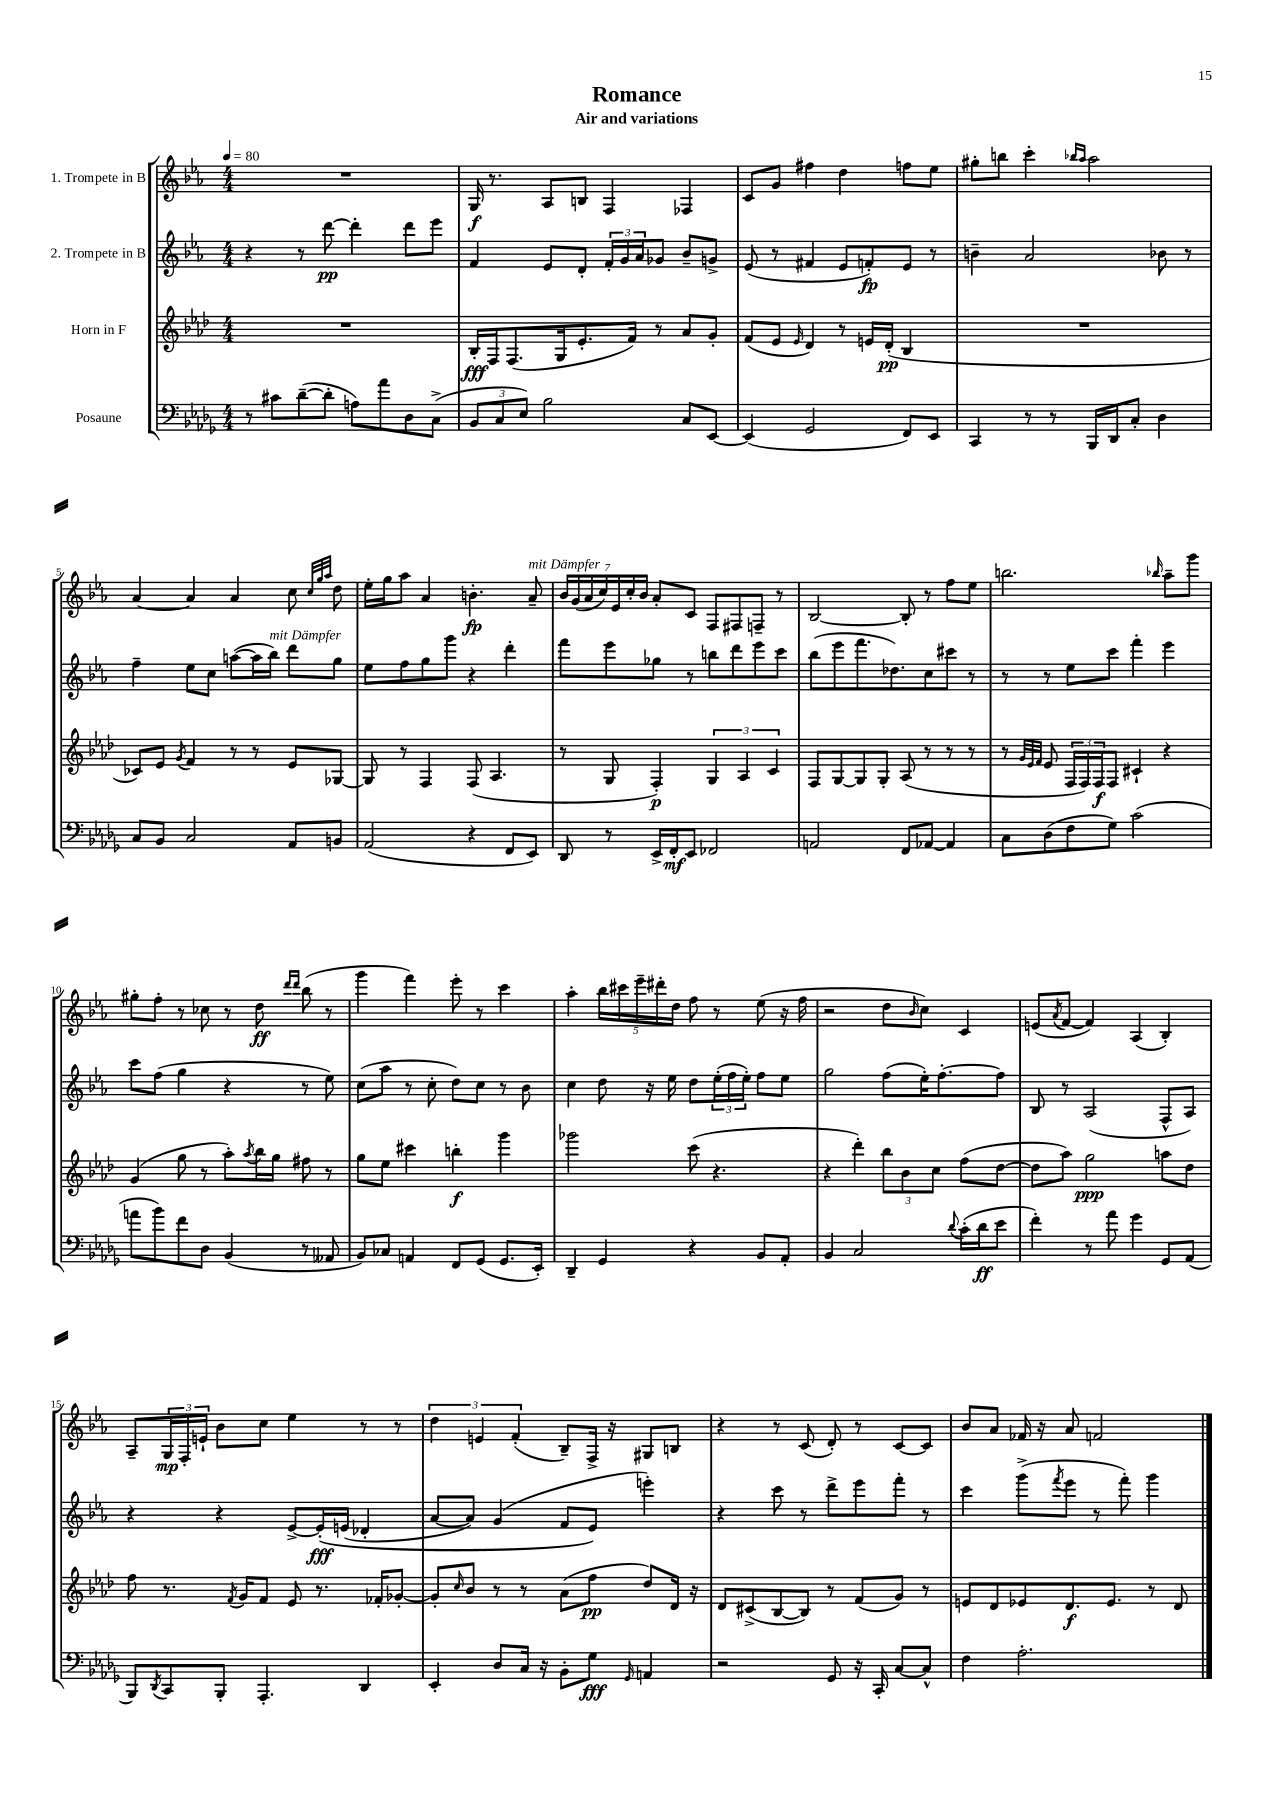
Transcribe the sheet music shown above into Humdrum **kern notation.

**kern	**kern	**kern	**kern
*staff4	*staff3	*staff2	*staff1
*clefF4	*clefG2	*clefG2	*clefG2
*k[b-e-a-d-g-]	*k[b-e-a-d-]	*k[b-e-a-]	*k[b-e-a-]
*M4/4	*M4/4	*M4/4	*M4/4
*MM80	*MM80	*MM80	*MM80
8r	1r	4r	1r
8c#	.	.	.
([8d-~	.	8r	.
8d-']	.	[8ddd	.
8A)	.	4ddd']	.
8a-	.	.	.
8D-	.	8ddd	.
(8C^	.	8eee-	.
=	=	=	=
12BB-	16B-'	4f	16G
.	16F	.	8.r
12C	.	.	.
.	(8.F	.	.
12E-)	.	.	.
2B-	.	8e-	8A-
.	16G	.	.
.	8.e-'	8d'	8B
.	.	24f'	4F
.	.	24g	.
.	16f)	.	.
.	.	24a-	.
.	8r	8g-	.
8C	8a-	8b-~	4F-
[8EE-	8g'	8g^	.
=	=	=	=
(4EE-]	(8f	(8e-	8c
.	8e-	8r	8g
.	16qqe-	.	.
2GG-	4d-)	4f#	4ff#
.	8r	8e-	4dd
.	16e	8f')	.
.	(16d-'	.	.
8FF)	4B-	8e-	8ff
8EE-	.	8r	8ee-
=	=	=	=
4CC	1r	4b~	8gg#'
.	.	.	8bb
8r	.	2a-	4ccc'
8r	.	.	.
.	.	.	16qqbb-
.	.	.	16qqaa-
16BBB-	.	.	2aa-
16DD-	.	.	.
8C'	.	.	.
4D-	.	8b-	.
.	.	8r	.
=	=	=	=
8C	8c-)	4ff~	[4a-
8BB-	8e-	.	.
.	8qg	.	.
2C	4f	8ee-	4a-]
.	.	8cc	.
.	8r	([8aa	4a-
.	8r	16aa]	.
.	.	16bb-)	.
8AA-	8e-	8ddd	8cc
.	.	.	32qqcc
.	.	.	32qqgg
.	.	.	32qqaa-
8BB	[8G-	8gg	8dd
=	=	=	=
(2AA-	8G-]	8ee-	16ee-'
.	.	.	16gg
.	8r	8ff	8aa-
.	4F	8gg	4a-
.	.	8ggg	.
4r	(8F	4r	4.b'
.	4.A-	.	.
8FF	.	4ddd'	.
8EE-)	.	.	8a-~
=	=	=	=
8DD-	8r	8fff	28b-
.	.	.	(28g
.	.	.	28a-
.	.	.	28cc)
8r	8G	8eee-	.
.	.	.	28e-
.	.	.	28cc'
.	.	.	28b-
16EE-^	4F')	8gg-	8a-'
16FF'	.	.	.
8EE-	.	8r	8c
2FF-	6G	8bb	8F
.	.	8ddd	8F#
.	6A-	.	.
.	.	8eee-	8F~
.	6c	.	.
.	.	8ccc	8r
=	=	=	=
2AA	8F	(8bb-	[2B-
.	[8G	8eee-	.
.	8G]	8.fff	.
.	8G'	.	.
.	.	8.dd-)	.
8FF	(8A-	.	8B-']
[8AA-	8r	8cc	8r
4AA-]	8r	8ccc#	8ff
.	8r	8r	8ee-
=	=	=	=
8C	8r	8r	2.bb
.	32qqg	.	.
.	32qqe-	.	.
.	32qqf	.	.
(8D-	8e-	8r	.
8F	24F	8ee-	.
.	24F)	.	.
.	24F	.	.
8G-)	8F	8ccc	.
(2c	4c#`	4fff'	.
.	.	.	16qqbb-
.	4r	4eee-	8aa-~
.	.	.	8ggg
=	=	=	=
8a	(4g	8ccc	8gg#'
8b-)	.	(8ff	8ff'
8f	8gg	4gg	8r
8D-	8r	.	8cc-
(4BB-	8aa-')	4r	8r
.	8qaa-	.	.
.	16bb-	.	8dd
.	16gg	.	.
.	.	.	16qqddd
.	.	.	16qqddd
8r	8ff#	8r	(8bb-
8AA--	8r	8ee-)	8r
=	=	=	=
8BB-)	8gg	(8cc	4ggg
8C-	8ee-	8aa-	.
4AA	4ccc#	8r	4fff)
.	.	8cc'	.
8FF	4bb'	8dd)	8eee-'
(8GG-	.	8cc	8r
8.GG-	4ggg	8r	4ccc
.	.	8b-	.
16EE-')	.	.	.
=	=	=	=
4DD-~	2ggg-	4cc	4aa-'
4GG-	.	8dd	20bb-
.	.	.	20ccc#
.	.	.	20eee-~
.	.	16r	.
.	.	.	20ddd#'
.	.	16ee-	.
.	.	.	20dd
4r	(8ccc	8dd	8ff
.	4.r	(24ee-'	8r
.	.	24ff	.
.	.	24ee-')	.
8BB-	.	8ff	(8ee-
8AA-'	.	8ee-	16r
.	.	.	16ff
=	=	=	=
4BB-	4r	2gg	2r
2C	4ddd-')	.	.
.	12bb-	(8ff	8dd
.	12b-	.	.
.	.	.	16qqb-
.	.	16ee-')	8cc)
.	12cc	.	.
.	.	[8.ff'	.
8qqd-	.	.	.
(16c'	(8ff	.	4c
16d-	.	.	.
8e-	[8dd-	8ff]	.
=	=	=	=
4f')	8dd-]	8B-	(8e
.	.	.	8qa-
.	8aa-)	8r	[8f
8r	2gg	(2A-	4f])
8a-	.	.	.
4g-	.	.	(4A-
8GG-	8aa	8F^^	4B-')
(8AA-	8dd-	8A-)	.
=	=	=	=
8BBB-)	8ff	4r	8A-~
8qDD-	.	.	.
8CC	8.r	.	24G
.	.	.	24F'
.	.	.	24e`
8BBB-'	.	4r	8b-
.	8qf	.	.
.	16g	.	.
4.AAA-'	8f	.	8cc
.	8e-	[8e-^	4ee-
.	8.r	&(16e-']	.
.	.	(16e	.
4DD-	.	4d-'	8r
.	16f-'	.	.
.	[8g-'	.	8r
=	=	=	=
4EE-'	8g-']	[8a-	6dd
.	16qqcc	.	.
.	8b-	8a-])	.
.	.	.	6e
8D-	8r	(4g	.
.	.	.	(6f'
16C	8r	.	.
16r	.	.	.
8BB-'	(8a-	8f	8B-~)
8G-	8ff	8e-&)	16F^
.	.	.	16r
16qqGG-	.	.	.
4AA	8dd-)	4eee')	8G#
.	16d-	.	8B
.	16r	.	.
=	=	=	=
2r	8d-	4r	4r
.	(8c#^	.	.
.	[8B-	8ccc	8r
.	8B-])	8r	(8c
8GG-	8r	8ddd^	8d')
16r	(8f	8eee-	8r
16CC'	.	.	.
[8C	8g)	8fff'	[8c
8C^^]	8r	8r	8c]
=	=	=	=
4F	8e	4ccc	8b-
.	8d-	.	8a-
2.A-'	8e-	(8ggg^	16f-
.	.	.	16r
.	.	8qfff	.
.	8.d-	8eee-	8a-
.	.	8r	2f
.	8.e-	.	.
.	.	8fff')	.
.	8r	4ggg	.
.	8d-	.	.
==	==	==	==
*-	*-	*-	*-
